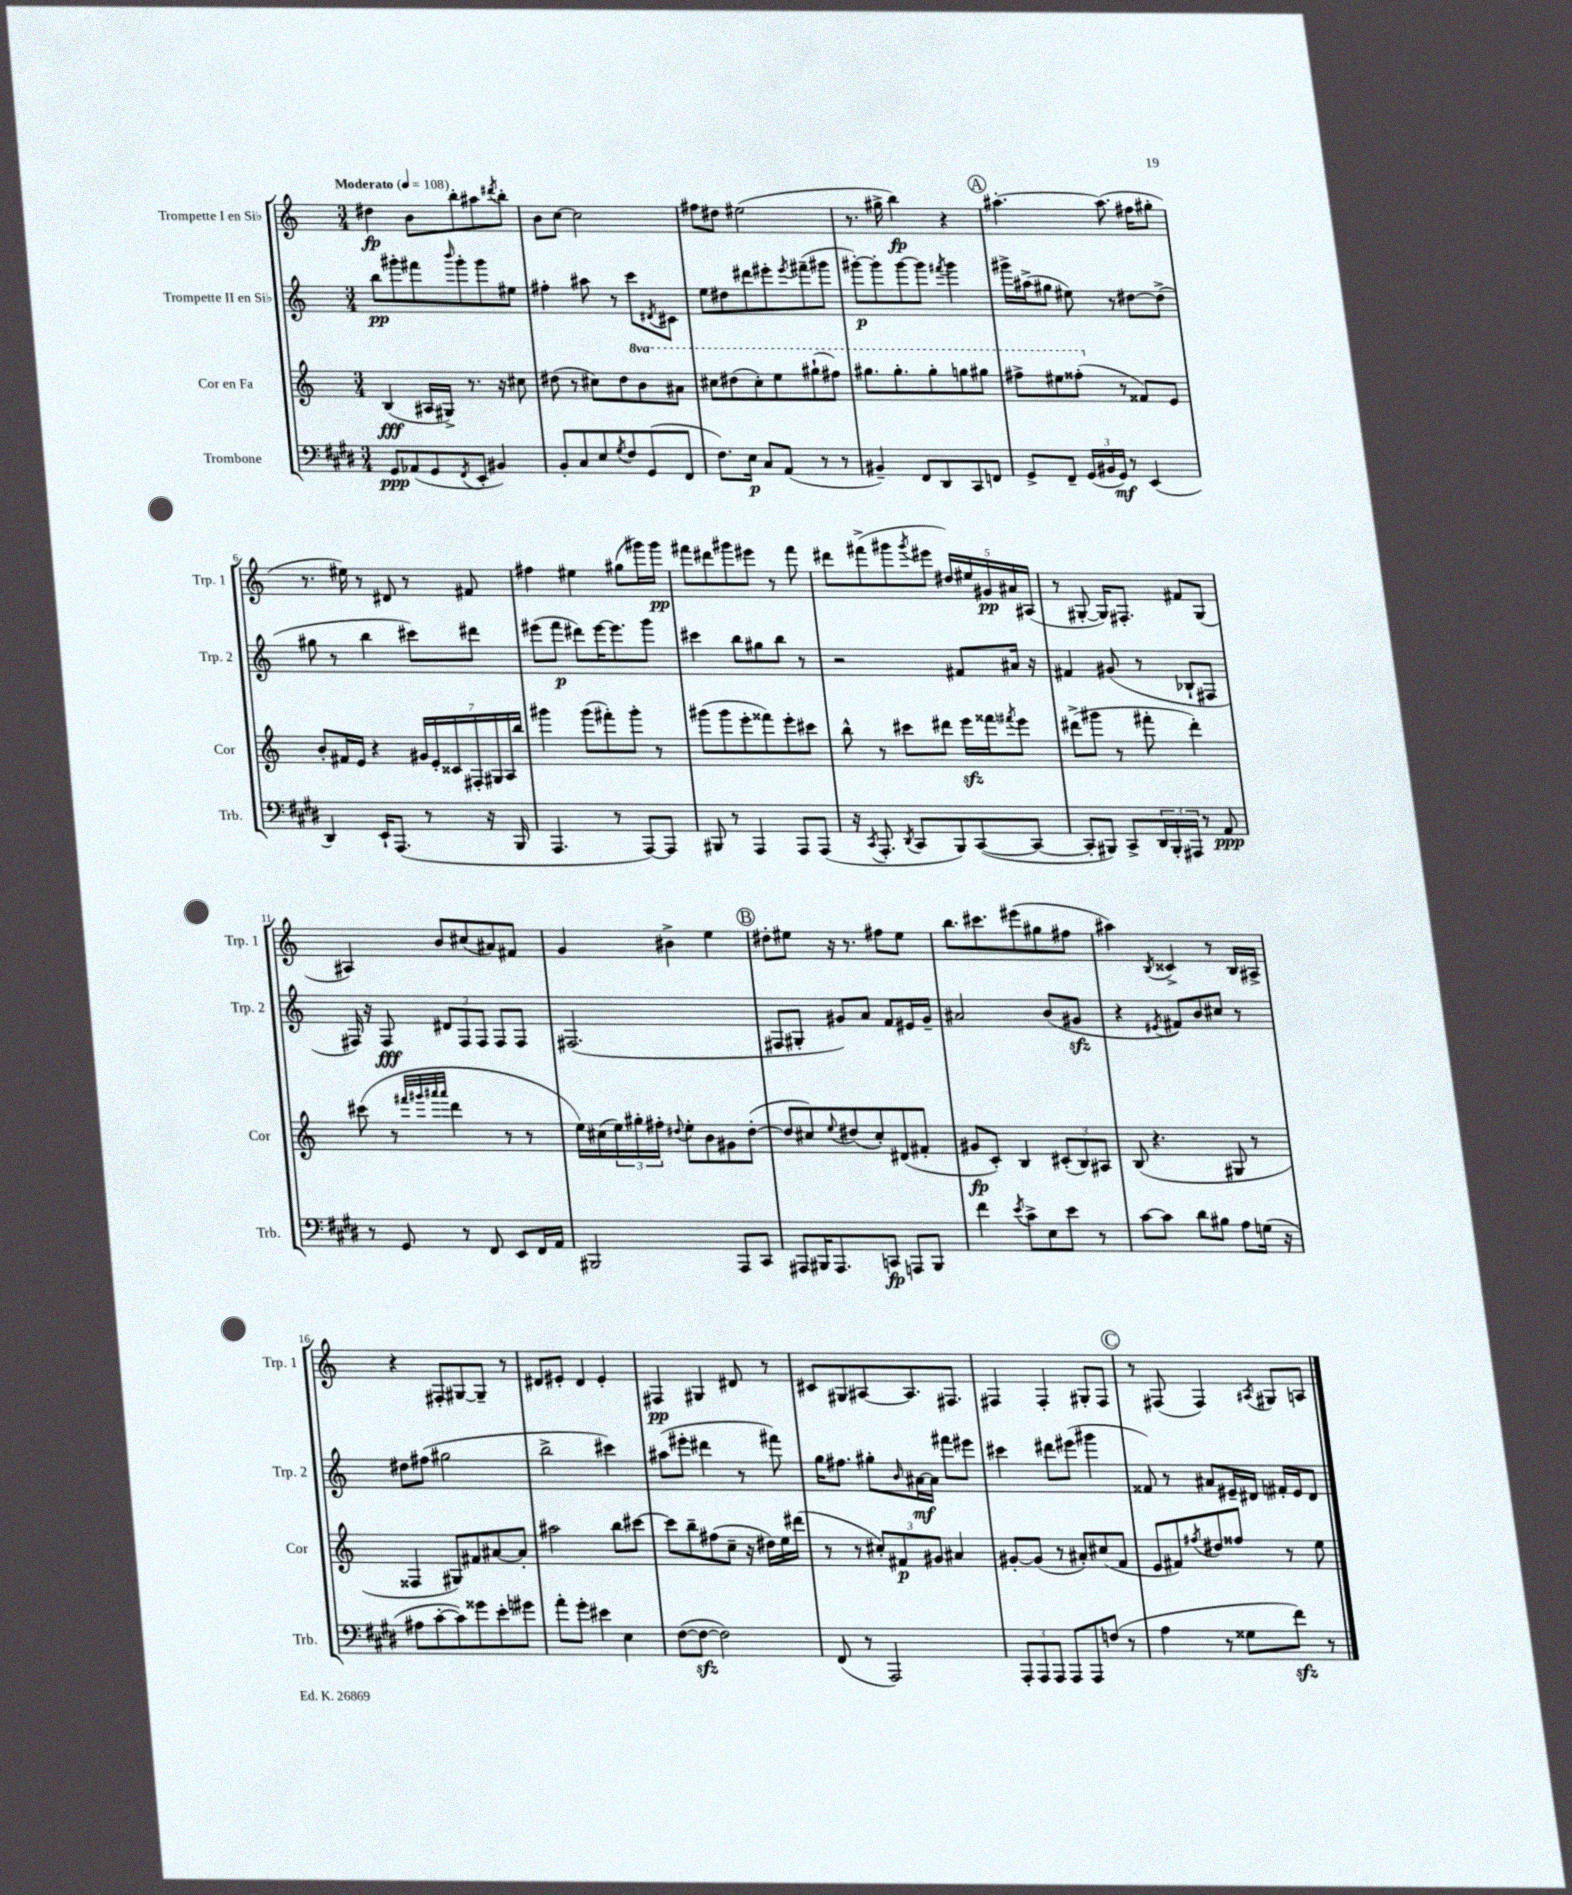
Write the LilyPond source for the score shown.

<<
\new StaffGroup <<
\new Staff = "s0" \with { instrumentName = "Trompette I en Sib" shortInstrumentName = "Trp. 1" } {
    \clef treble \key c \major \numericTimeSignature \time 3/4 \tempo "Moderato" 4 = 108
    dis''4\fp b'8 b''8-. ais''8 \acciaccatura { dis'''8 } b''8-. |
    b'8 c''8~ c''2 |
    fis''8 dis''8 eis''2( |
    r8. gis''16-> b''4\fp) r4 |
    \mark \markup { \circle "A" } ais''4.~-. ais''8.( fis''16 gis''8-. |
    r8. eis''16) r8 dis'8 r8 fis'8 |
    fis''4 eis''4 gis''8( gis'''16) gis'''16\pp |
    fis'''8 dis'''8 gis'''8 eis'''8 r8 fis'''8 |
    dis'''8 fis'''8->( gis'''8 \acciaccatura { gis'''8 } eis'''8 \tuplet 5/4 { dis''16) eis''16 gis'16\pp ais'16 ais16( } |
    r8 gis8~-. gis16) fis8.-. fis'8 gis8( |
    ais4) b'8 cis''8( ais'8) fis'8 |
    g'4 bis'4-> e''4 |
    \mark \markup { \circle "B" } dis''8-. eis''8 r16 r8. fis''8 eis''8 |
    b''8. cis'''8. eis'''8( gis''8 fis''8 |
    ais''4) \acciaccatura { b8 } cisis'4-> r8 b16 ais16-> |
    r4 fis8-. gis8~ gis8-- r8 |
    dis'8 eis'8-. dis'4 eis'4-. |
    fis4\pp gis4 dis'8 r8 |
    cis'8 gis8 ais8~ ais8. fis8. |
    fis4 fis4-. gis8-. fis8 |
    \mark \markup { \circle "C" } r8 fis8( fis4) \acciaccatura { ais8 } gis8 a8 \bar "|." |
}
\new Staff = "s1" \with { instrumentName = "Trompette II en Sib" shortInstrumentName = "Trp. 2" } {
    \clef treble \key c \major \numericTimeSignature \time 3/4
    b''8\pp gis'''8-. fis'''8 \grace { b'''16 } gis'''8-. gis'''8 eis''8 |
    fis''4-. ais''8 r8 c'''8 \acciaccatura { dis'8 } cis'8 |
    e''8 dis''8 dis'''8 eis'''8-. \acciaccatura { eis'''8 } fis'''8--( gis'''8 |
    gis'''8~-.\p) gis'''8-. gis'''8~ gis'''8 \acciaccatura { fis'''8 } gis'''4 |
    \mark \markup { \circle "A" } gis'''16-> ais''16->( gis''8 eis''8) r8 dis''8~ dis''8->( |
    gis''8 r8 b''4 cis'''8) dis'''8 |
    eis'''8( f'''8\p dis'''8) eis'''16~ eis'''8. g'''8 |
    cis'''4 b''8 gis''8 b''8 r8 |
    r2 fis'8 ais'16 r16 |
    fis'4 gis'8( r8 bes8-! fis8 |
    fis16) r16 fis8\fff \tuplet 3/2 { dis'8 fis8 fis8 } fis8 fis8 |
    fis2.( |
    \mark \markup { \circle "B" } fis8 gis8-. gis'8) a'8 f'8 eis'16 gis'16-- |
    ais'2 b'8( gis'8\sfz |
    r4 \acciaccatura { eis'8 } fis'8) b'8 cis''8 r8 |
    dis''8 fis''8( gis''2 |
    b''2-> cis'''4) |
    ais''8( eis'''8-. dis'''4 r8 fis'''8) |
    g''16 fis''8. gis''8-. \grace { b'16 } ais'16~\mf ais'16 fis'''8 eis'''8 |
    cis'''4 dis'''8 eis'''8( gis'''4 |
    \mark \markup { \circle "C" } fisis'8) r8 ais'8 eis'16-- dis'16 fis'16-. eis'16 dis'8 \bar "|." |
}
\new Staff = "s2" \with { instrumentName = "Cor en Fa" shortInstrumentName = "Cor" } {
    \clef treble \key c \major \numericTimeSignature \time 3/4 \set Staff.ottavationMarkups = #ottavation-simple-ordinals
    b4\fff( ais16 gis16->) r8. r16 cis''8 |
    dis''8( r8 cis''8) dis''8 \ottava #1 b''8 ais''8 |
    cis'''8 dis'''8( cis'''8-.) e'''8 gis'''8-!( fis'''8) |
    gis'''8. gis'''8.-. gis'''8-. g'''8 gis'''8 |
    \mark \markup { \circle "A" } fis'''8-> eis'''8 fisis'''8-.( \ottava #0 r8 fisis'8) e'8 |
    b'8-. fis'16 e'16 r4 \tuplet 7/4 { gis'16 e'16-. cisis'16 fis16-. gis16 a16 b''16 } |
    gis'''4 gis'''8( fis'''8-.) gis'''8-. r8 |
    gis'''8( gis'''8 e'''8-. fisis'''8) e'''8-. cis'''8 |
    b''8-^ r8 cis'''8 dis'''8 e'''16\sfz fisis'''16 \acciaccatura { fis'''8 } e'''8 |
    dis'''8->( gis'''8 r8 fis'''8-. dis'''4-.) |
    cis'''8( r8 \grace { fis'''32 gis'''32 ais'''32 ais'''32 } d'''4 r8 r8 |
    e''16) cis''16( \tuplet 3/2 { e''16) gis''16-. fis''16-. } \appoggiatura { dis''8 } e''8-. b'8 gis'8 dis''8~-.( |
    \mark \markup { \circle "B" } dis''8 cis''8) \appoggiatura { e''8 } dis''8( cis''8-.) dis'8( fis'8-. |
    gis'8\fp c'8-.) b4 \tuplet 3/2 { cis'8-.( b8) ais8 } |
    b8( r4. gis8 r8 |
    fisis4 gis8) fis'8 ais'8~ ais'8-. |
    ais''2 b''8 cis'''8~ |
    cis'''8 b''8-- fis''8( c''8-- r16 dis''16) e''16 dis'''16( |
    r8 r8 \tuplet 3/2 { cis''8-.) fis'8\p gis'8 } ais'4 |
    gis'8~-. gis'8( r8 ais'8-.) cis''8( f'8 |
    \mark \markup { \circle "C" } e'8 fis'8) \acciaccatura { fis''8 } dis''8 fisis''8 r8 e''8 \bar "|." |
}
\new Staff = "s3" \with { instrumentName = "Trombone" shortInstrumentName = "Trb." } {
    \clef bass \key e \major \numericTimeSignature \time 3/4
    gis,8\ppp aes,8( gis,8 \acciaccatura { fis,8 } e,8-. bis,4) |
    b,8-. cis8 e8 \acciaccatura { gis8 } fis8 gis,8( fis,8 |
    fis8.) e16\p cis8 a,8( r8 r8 |
    bis,4--) fis,8 dis,8 cis,8 f,8 |
    \mark \markup { \circle "A" } gis,8-> fis,8-- \tuplet 3/2 { gis,16( bis,16 gis,16\mf) } r8 e,4( |
    dis,4) e,16-! a,,8.( r8 r16 b,,16 |
    a,,4. r8 a,,8~) a,,8 |
    bis,,8 r8 a,,4 a,,8 a,,8( |
    r16 \acciaccatura { cis,8 } a,,8.-. \acciaccatura { dis,8 } cis,8 b,,8) cis,8~( cis,8~ |
    cis,8-. bis,,8) cis,8-> \tuplet 3/2 { dis,16 bis,,16-. ais,,16 } r8 a,8\ppp |
    r8 gis,8 r8 fis,8 e,8 fis,16 a,16 |
    bis,,2 a,,8 cis,8 |
    \mark \markup { \circle "B" } ais,,8 bis,,16 ais,,8. c,8\fp a,,8 bis,,8 |
    fis'4 \acciaccatura { e'8 } cis'8-> e8 e'8 r8 |
    cis'8~ cis'8 dis'8 bis8 a8 g16( r16 |
    ais8 cis'8~-. cis'8) gisis'8 e'8-. gis'8 |
    a'8-. gis'8-. eis'4 e4 |
    fis8~( fis8~\sfz fis2) |
    fis,8( r8 a,,2) |
    \tuplet 3/2 { a,,8-. a,,8 a,,8 } a,,8 a,,8 f8( r8 |
    \mark \markup { \circle "C" } a4 r8 gisis8 fis'8\sfz) r8 \bar "|." |
}
>>
>>
